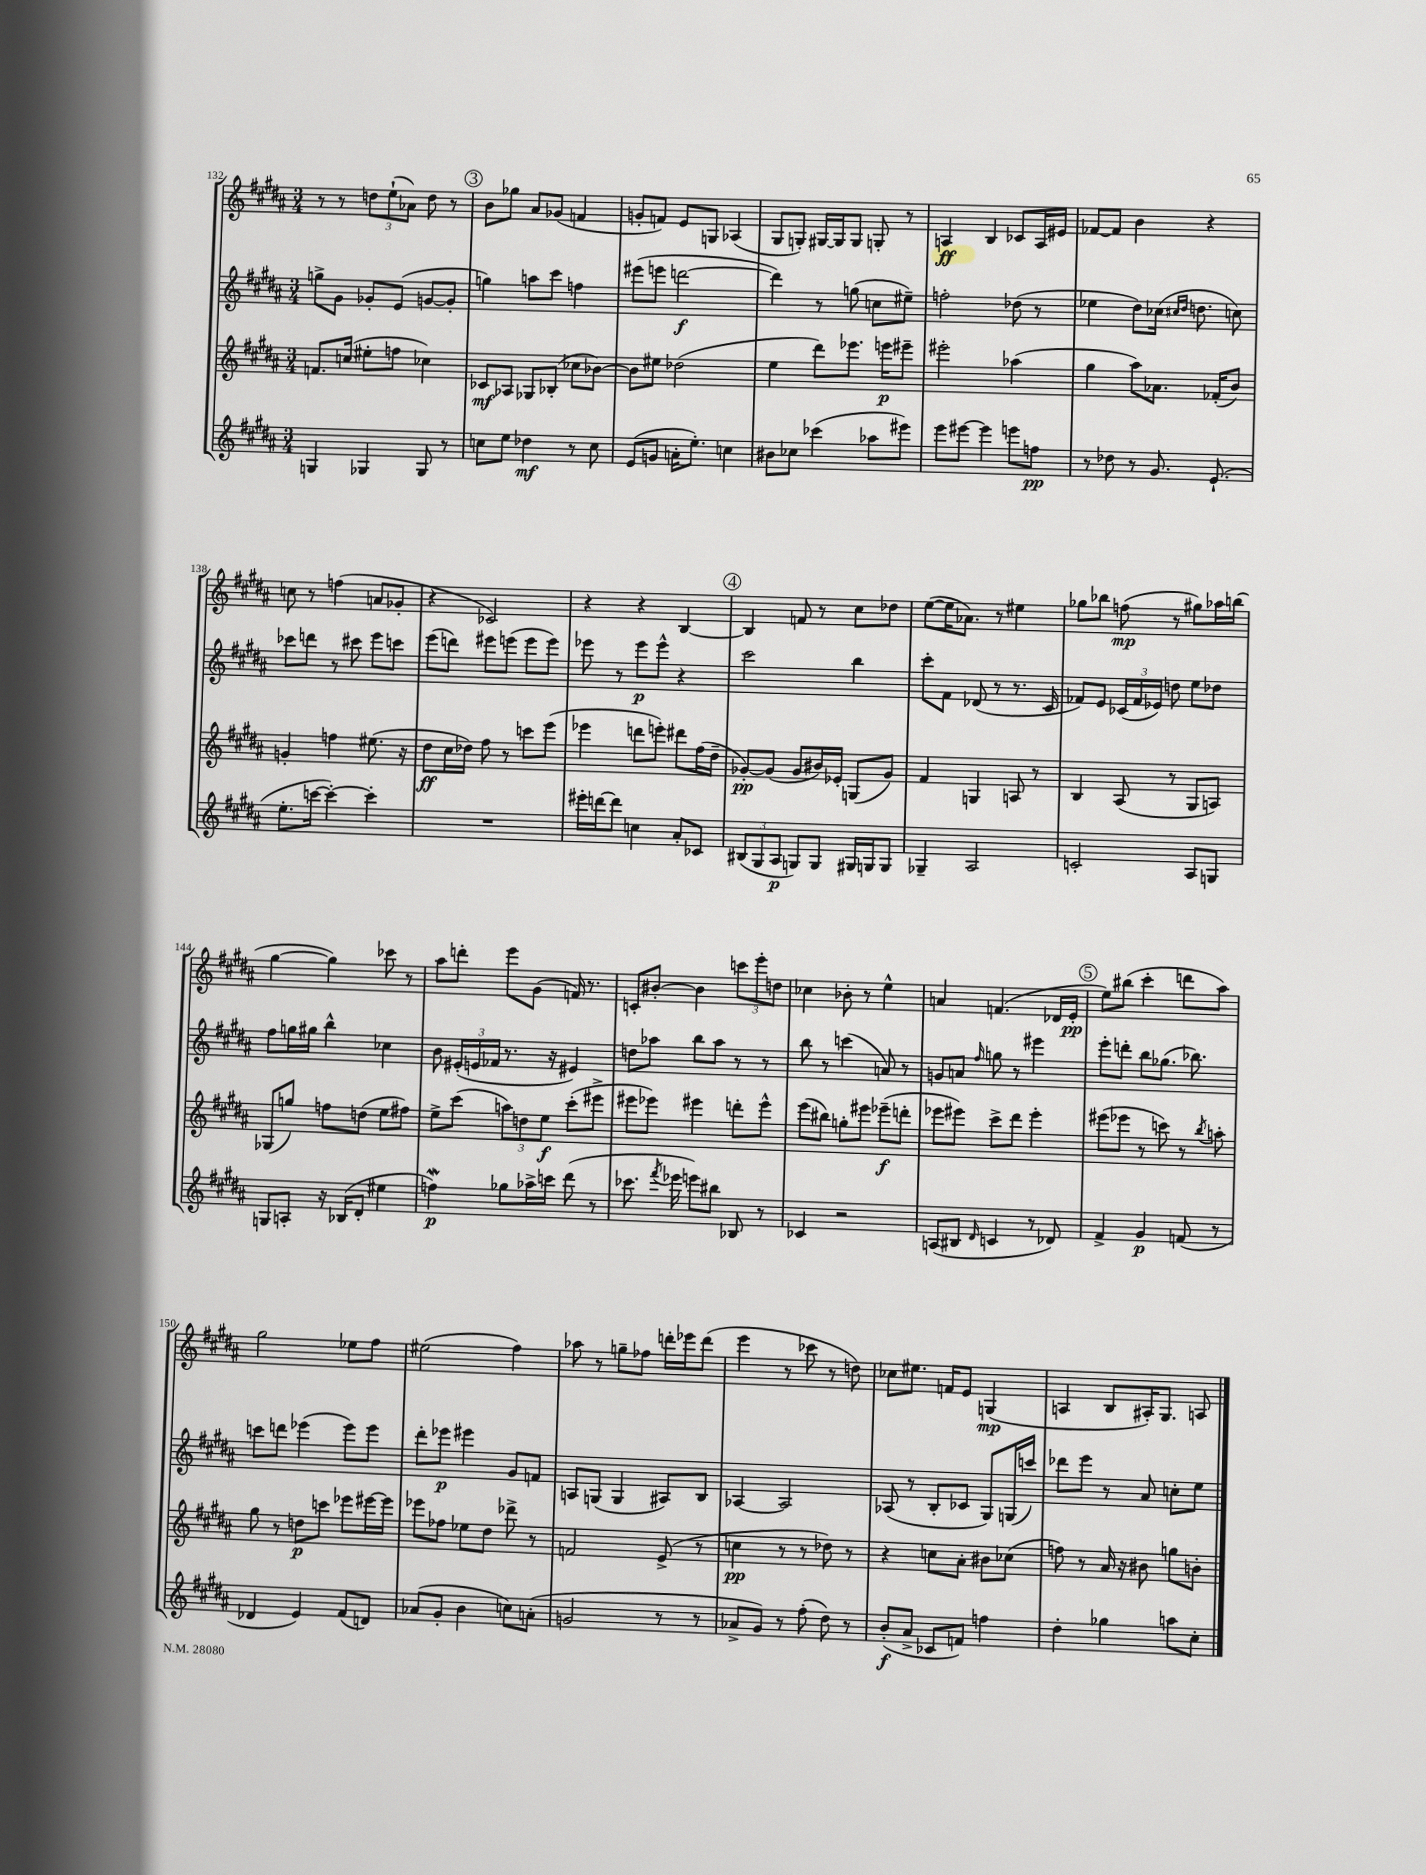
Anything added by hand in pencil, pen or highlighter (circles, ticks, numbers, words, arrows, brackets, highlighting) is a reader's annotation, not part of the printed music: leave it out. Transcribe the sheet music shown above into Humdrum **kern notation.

**kern	**kern	**kern	**kern
*staff4	*staff3	*staff2	*staff1
*clefG2	*clefG2	*clefG2	*clefG2
*k[f#c#g#d#a#]	*k[f#c#g#d#a#]	*k[f#c#g#d#a#]	*k[f#c#g#d#a#]
*M3/4	*M3/4	*M3/4	*M3/4
4G	8.f	8gg^	8r
.	.	8g#	8r
.	(16cc	.	.
4G-	8ee#'	8g-'	12dd
.	.	.	(12ee`
.	8ff	(8e	.
.	.	.	12a-)
8G-	4cc-)	[8g	8dd
8r	.	8g']	8r
=	=	=	=
8cc	8c-	4gg)	8b
8ee	8A-	.	8gg-
4dd-	8G-	8aa	8a#
.	(8B-'	8ccc#	(8g-
8r	8cc-	4ff	4f
8cc	[8b-)	.	.
=	=	=	=
(8e	8b-]	(8eee#	8g'
8g	8ee#	8eee	8f)
16a'	(2dd-	[2ddd	8e
8.ee')	.	.	.
.	.	.	8G
4cc	.	.	(4A-
=	=	=	=
8b#	4ee	4ddd])	8G#
8cc-	.	.	8G')
(4ccc-	8ddd#)	8r	[16G#
.	.	.	16G#]
.	8.eee-	(8gg	8G#
8aa-	.	8cc	8G'
.	16eee	.	.
8eee#)	8eee#~	8ee#~)	8r
=	=	=	=
8eee	2eee#'	2ff'	4A
[8eee#	.	.	.
4eee#]	.	.	4B
8eee	(4aa-	(8dd-	8c-
8ff	.	8r	16A
.	.	.	16e#
=	=	=	=
8r	4gg#	4ee-	[8f-
8dd-	.	.	8f-]
8r	8aa#)	8dd#)	4b
8.g#	8.a-	(16cc-	.
.	.	16qqcc#	.
.	.	16qqdd#	.
.	.	8.dd	.
.	.	.	4r
(8.e`	(16f-'	.	.
.	8b)	8cc)	.
=	=	=	=
8.ee'	4g'	8ccc-	8cc
.	.	8ddd	8r
[16ccc	.	.	.
4ccc'_)	4ff	8r	(4ff
.	.	8ccc#	.
4ccc']	(8.ee#	8eee	8a
.	.	8ccc	8g-'
.	16r	.	.
=	=	=	=
2.r	8dd#	(8eee	4r
.	16cc#	8ddd)	.
.	16dd-)	.	.
.	8ff#	8eee#	2c-)
.	8r	(8eee	.
.	8ccc	8eee	.
.	(8eee	8eee)	.
=	=	=	=
16eee#'	4eee-	8eee-	4r
[16ddd	.	.	.
8ddd]	.	8r	.
4cc	8ddd	8eee-	4r
.	8eee')	8eee-^^	.
8a#'	8ddd#	4r	[4B
8c-	(16ff#	.	.
.	16dd#~	.	.
=	=	=	=
(12B#	[8g-')	2ccc#	4B]
12G#	.	.	.
.	(8g-]	.	.
12A#	.	.	.
8G)	8g-	.	8f
8G	16b#)	.	8r
.	16e-'	.	.
16G#	(8G	4bb	8cc#
16G	.	.	.
8G	8g-)	.	8dd-
=	=	=	=
4G-~	4f#	8ccc#'	([8ee
.	.	8f#	16ee]
.	.	.	8.a-)
2A#	4G	(8d-	.
.	.	8r	8r
.	8A	8.r	4ee#
.	8r	.	.
.	.	16c#	.
=	=	=	=
2c'	4B	8f-)	8gg-
.	.	8e	8bb-
.	(8A#	(24c-	(8ff
.	.	24f-	.
.	.	24e-)	.
.	8r	8dd	8r
8A#	8G#	8ee	8gg#)
8G	8A)	8dd-	16aa-
.	.	.	(16bb
=	=	=	=
8G	(8G-	8ff#	[4gg#
8A'	8gg)	16gg	.
.	.	16gg#	.
16r	8ff	4bb^^	4gg#])
(16B-	.	.	.
8d#'	(8dd	.	.
4ee#	8ee	4cc-	8ccc-
.	8ff#)	.	8r
=	=	=	=
4ff)	8ee^	8b	8aa#
.	(8ccc#	(24e#'	8ddd'
.	.	24e	.
.	.	24f-	.
8gg-	12aa)	8.r	8eee
.	12dd	.	.
16aa-^	.	.	(8g#
.	12ee	.	.
16ccc	.	16r	.
(8ddd#	(8ccc#'	4e#)	16f)
.	.	.	8.r
8r	8eee#^	.	.
=	=	=	=
8.ccc-	8eee#	8dd	8c'
.	8eee-)	8aa-	[8b#'
8qfff#	.	.	.
16eee-	.	.	.
8eee)	4eee#	8bb	4b#]
8bb#	.	8aa-	.
8B-	8ddd'	8r	12ccc
.	.	.	12eee'
8r	8eee#^^	8r	.
.	.	.	12dd
=	=	=	=
4c-	(8eee	8bb	4cc-
.	8bb#)	8r	.
2r	8gg'	(4ccc	8b-'
.	8eee#	.	8r
.	(8eee-~	8a)	4ee^^
.	8ddd'	8r	.
=	=	=	=
(8A	8eee-	8g	4a
8B#	8eee#)	8a	.
16qqd#	.	16qqff#	.
4c	8ccc#^	8gg	(4.f
.	8ddd#	8r	.
8r	4eee#'	4eee#	.
8d-)	.	.	16d-
.	.	.	16e'
=	=	=	=
4f#^	(8eee#	8eee'	8ee)
.	8eee-	8ddd'	(8bb#
4g#	8r	8bb	4ccc#'
.	8ccc)	(8.gg-	.
(8f	8r	.	8ddd
.	.	8.bb-)	.
.	8qbb	.	.
8r	8aa'	.	8aa#)
=	=	=	=
4d-	8gg#	8ccc	2gg#
.	8r	8ddd	.
4e)	8dd	(4eee-	.
.	8ccc	.	.
(8f#	8eee-	8eee-)	8ee-
8d)	[16eee#	8eee-	8ff#
.	16eee#]	.	.
=	=	=	=
(8a-	8eee-	8ddd#'	(2ee#
8g#'	8ff-	8eee-	.
4b	8ee-	4eee#	.
.	8dd#	.	.
8cc)	8ddd-^	8g#	4ff#)
(8a'	8r	8f	.
=	=	=	=
2g	2f	8A	8aa-
.	.	(8G	8r
.	.	4G	8gg~
.	.	.	8ff-
8r	(8e^	8A#)	16ddd'
.	.	.	16eee-
8r	8r	8B	(8ddd
=	=	=	=
8a-^	4cc	[4A-	4eee
8g#)	.	.	.
8r	8r	2A-]	8r
(8ff#'	8r	.	8ccc-
8dd#)	8dd-)	.	8r
8r	8r	.	8dd)
=	=	=	=
(8b'	4r	(8A-	8cc-
8a#^	.	8r	8.ee#
8c-	8cc	8B'	.
.	.	.	16f
8f)	8a#'	8c-	8e
4ff	8b#	8G#)	(4G
.	(8cc-	(16G	.
.	.	16ccc)	.
=	=	=	=
4dd#'	8ff)	8ddd-	4A
.	8r	8eee	.
4gg-	16a#	8r	8B
.	16r	.	.
.	8b#	8a#	16A#')
.	.	.	8.G#
8aa	8gg	8cc'	.
8cc#'	8b'	8ee	8A
==	==	==	==
*-	*-	*-	*-
